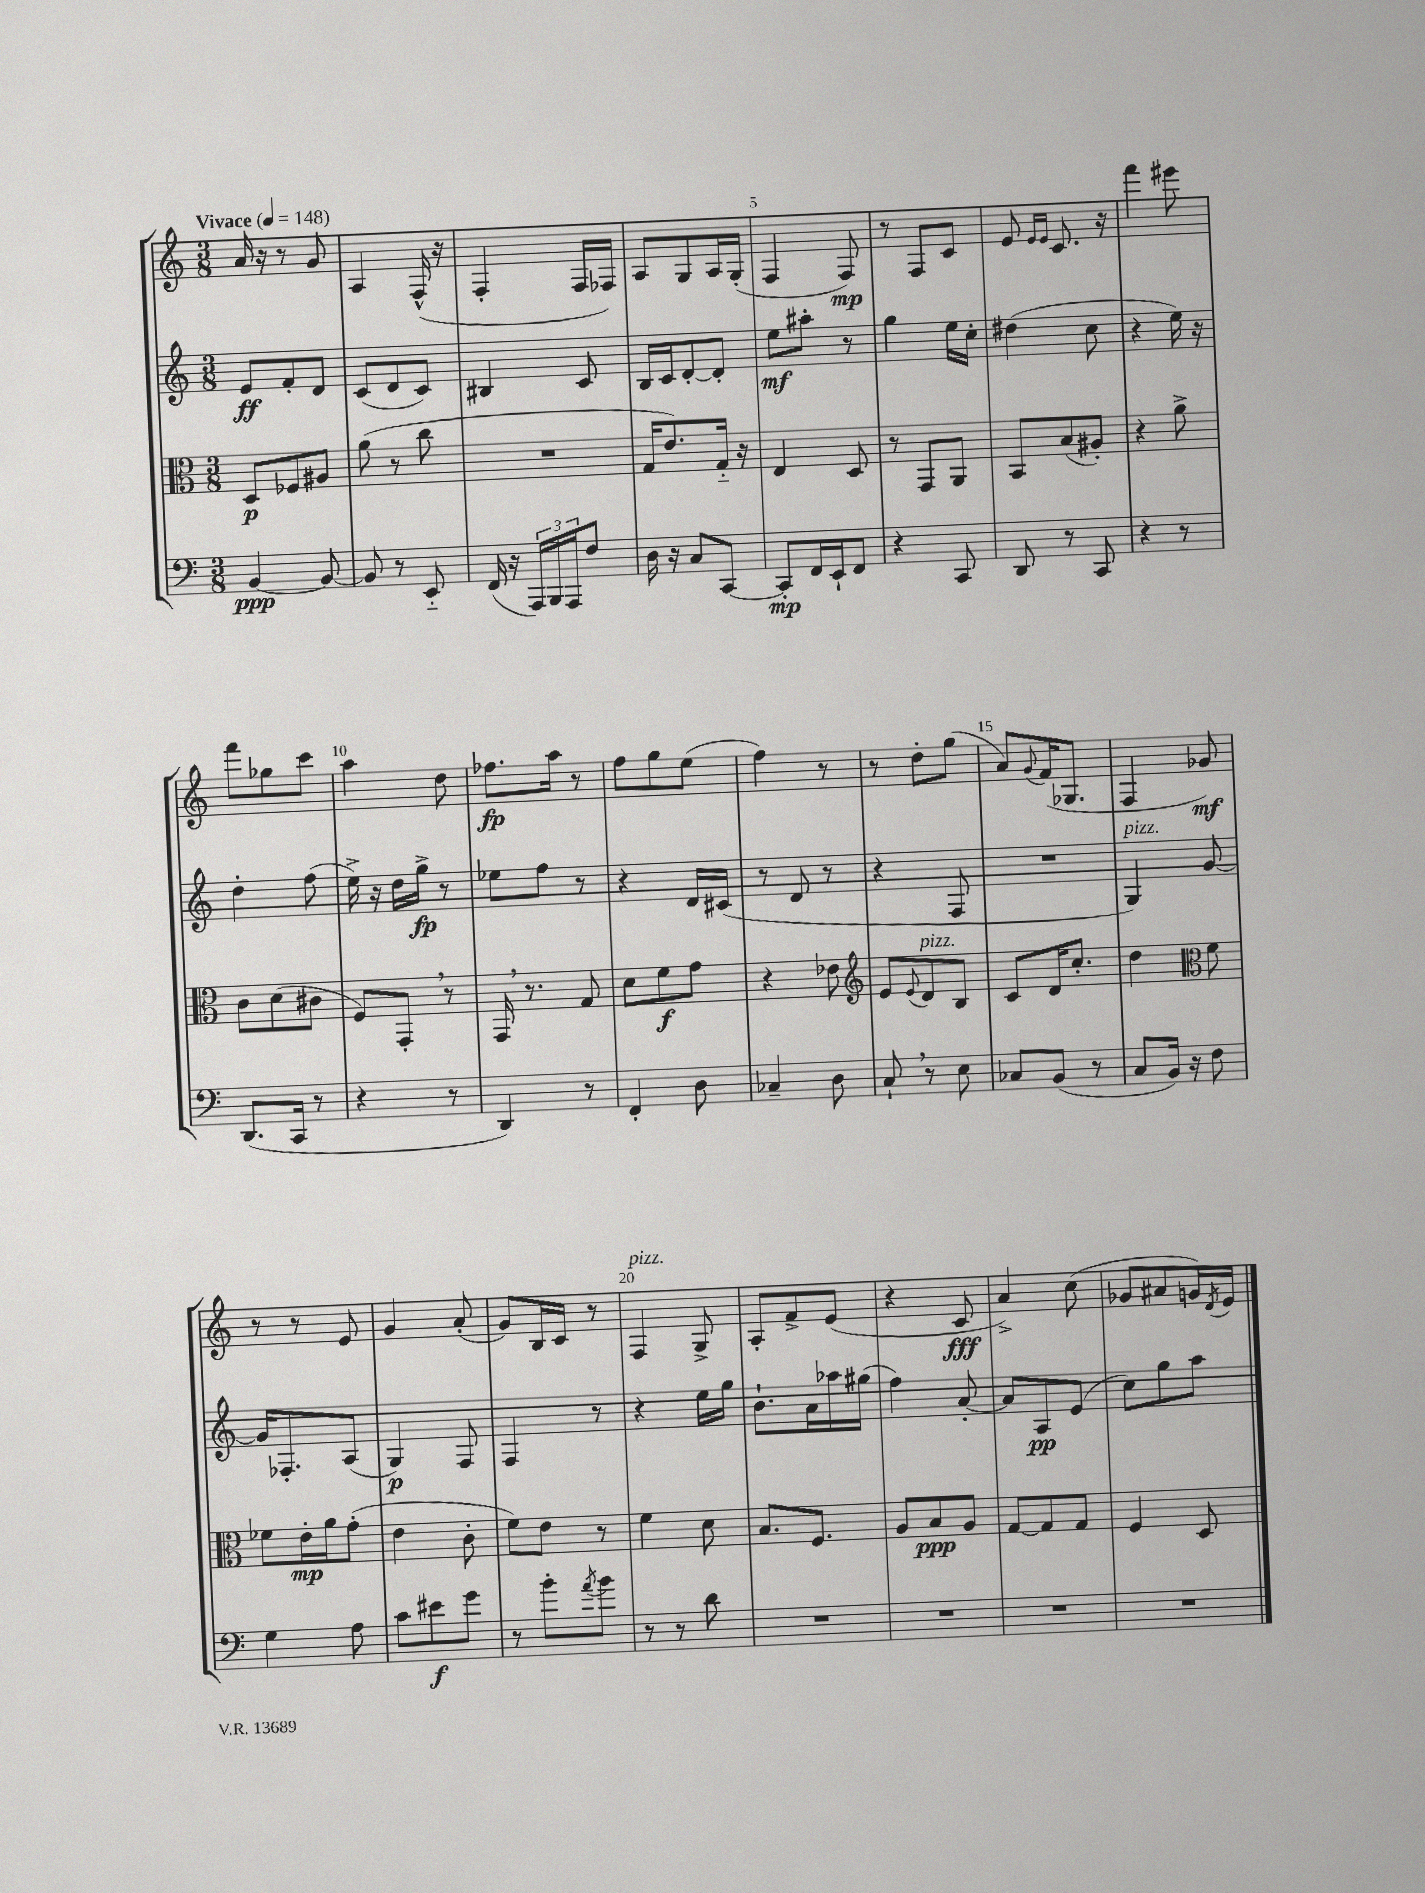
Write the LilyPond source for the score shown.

<<
\new StaffGroup <<
\new Staff = "s0" {
    \clef treble \key c \major \numericTimeSignature \time 3/8 \tempo "Vivace" 4 = 148
    a'16 r16 r8 g'8 |
    a4 f16-^( r16 |
    f4-. f16 fes16) |
    a8 g8 a16 g16-.( |
    f4 f8\mp) |
    r8 f8 c'8 |
    e'8 \grace { e'16 e'16 } c'8. r16 |
    f'''4 eis'''8 |
    f'''8 ges''8 c'''8 |
    a''4 d''8 |
    fes''8.\fp a''16 r8 |
    f''8 g''8 e''8( |
    f''4) r8 |
    r8 d''8-. g''8( |
    a'8) \appoggiatura { g'8 } f'16( ges8. |
    f4 ges'8\mf) |
    r8 r8 e'8 |
    g'4 a'8-.( |
    g'8) b16 c'16 r8 |
    f4^\markup { \italic "pizz." } g8-> |
    a8-. f'8-> e'8( |
    r4 c'8\fff |
    a'4->) c''8( |
    ges'8 ais'8 g'16) \acciaccatura { d'8 } e'16 \bar "|." |
}
\new Staff = "s1" {
    \clef treble \key c \major \numericTimeSignature \time 3/8
    e'8\ff f'8-. d'8 |
    c'8( d'8 c'8) |
    bis4 c'8 |
    b16 c'16 d'8~-. d'8-. |
    e''8\mf ais''8-. r8 |
    g''4 e''16 c''16-. |
    dis''4( c''8 |
    r4 e''16) r16 |
    d''4-. f''8( |
    e''16->) r16 d''16 g''16->\fp r8 |
    ees''8 f''8 r8 |
    r4 d'16 cis'16( |
    r8 d'8 r8 |
    r4 f8 |
    R4. |
    g4^\markup { \italic "pizz." }) g'8~ |
    g'16 fes8.-. a8( |
    g4\p) f8 |
    f4 r8 |
    r4 e''16 g''16 |
    b'8.-! a'16 aes''16 gis''16( |
    f''4) a'8~-. |
    a'8 a8\pp e'8( |
    c''8) g''8 a''8 \bar "|." |
}
\new Staff = "s2" {
    \clef alto \key c \major \numericTimeSignature \time 3/8
    d8\p fes8 ais8 |
    a'8( r8 c''8 |
    R4. |
    g16 e'8.) g16-_ r16 |
    e4 d8 |
    r8 g,8 a,8 |
    b,8 b8( ais8-.) |
    r4 a'8-> |
    c'8 d'8( cis'8 |
    f8) g,8-. \breathe r8 |
    g,16 \breathe r8. g8 |
    d'8 f'8\f g'8 |
    r4 ees'8 |
    \clef treble e'8 \appoggiatura { e'8 } d'8^\markup { \italic "pizz." } b8 |
    c'8 d'16 c''8.-. |
    d''4 \clef alto f'8 |
    fes'8 e'16-.\mp a'16 g'8-.( |
    e'4 c'8-. |
    f'8) e'8 r8 |
    f'4 d'8 |
    b8. f8. |
    a8 b8\ppp a8 |
    g8~ g8 g8 |
    f4 d8 \bar "|." |
}
\new Staff = "s3" {
    \clef bass \key c \major \numericTimeSignature \time 3/8
    b,4~\ppp b,8~ |
    b,8 r8 e,8-_ |
    f,16( r16 \tuplet 3/2 { a,,16) b,,16 a,,16 } f8 |
    d16 r16 c8 c,8~ |
    c,8-.\mp f,16 e,16-! f,8 |
    r4 c,8 |
    d,8 r8 c,8 |
    r4 r8 |
    d,8.( c,16 r8 |
    r4 r8 |
    d,4) r8 |
    f,4-. d8 |
    ces4-- d8 |
    c8-! \breathe r8 e8 |
    ces8 b,8( r8 |
    c8 b,16) r16 f8 |
    g4 a8 |
    c'8 eis'8\f g'8 |
    r8 b'8-. \acciaccatura { a'8 } b'8 |
    r8 r8 d'8 |
    R4. |
    R4. |
    R4. |
    R4. \bar "|." |
}
>>
>>
\layout { \context { \Score \override BarNumber.break-visibility = ##(#f #t #t) barNumberVisibility = #(every-nth-bar-number-visible 5) } }
